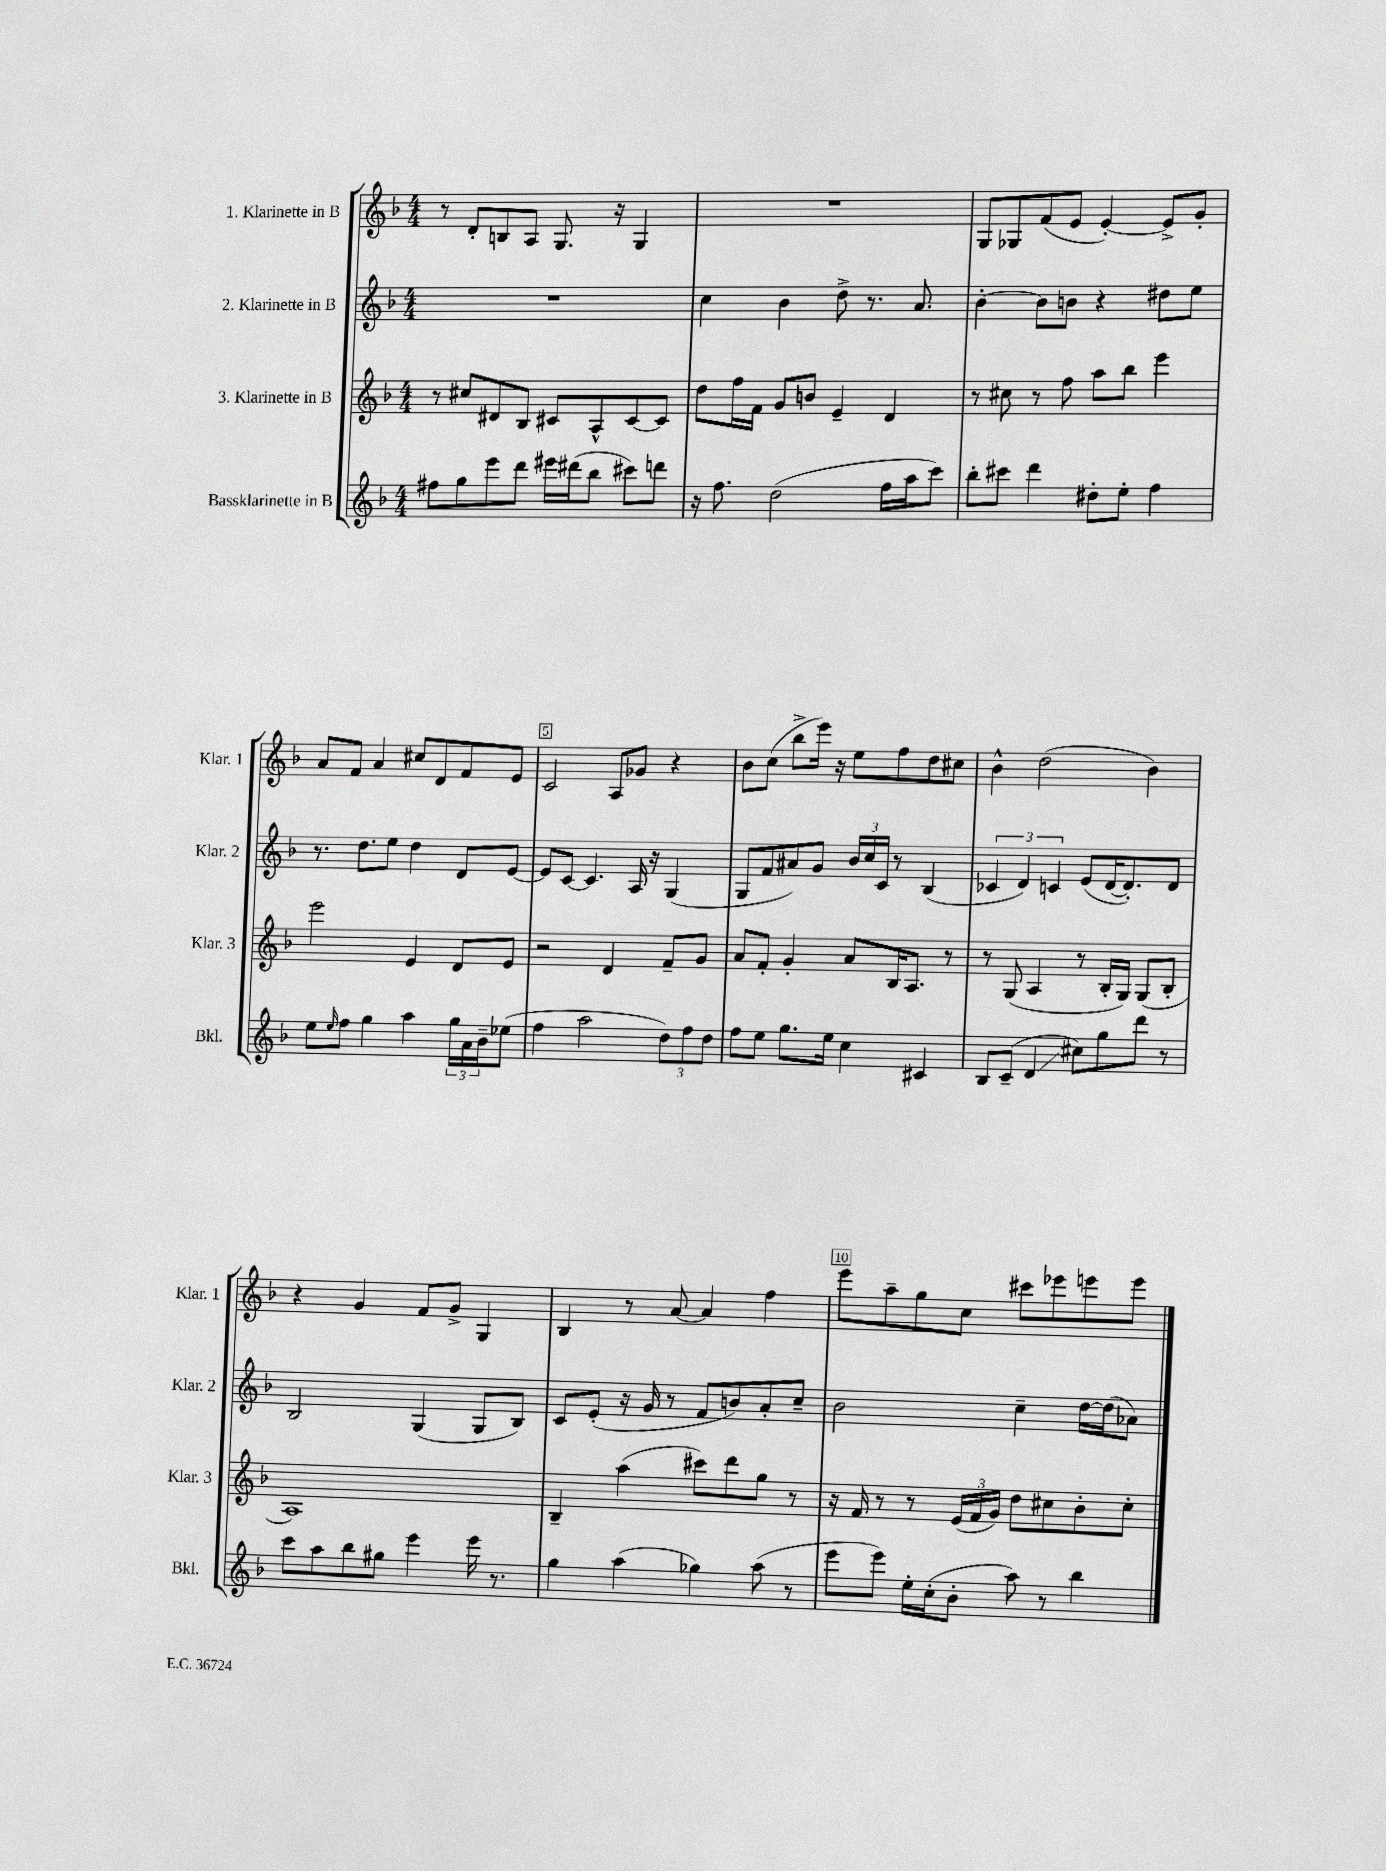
<<
\new StaffGroup <<
\new Staff = "s0" \with { instrumentName = "1. Klarinette in B" shortInstrumentName = "Klar. 1" } {
    \clef treble \key f \major \numericTimeSignature \time 4/4
    r8 d'8-. b8 a8 g8. r16 g4 |
    R1 |
    g8 ges8 f'8( e'8 e'4~-.) e'8-> g'8-. |
    a'8 f'8 a'4 cis''8 d'8 f'8 e'8 |
    c'2 a8 ges'8 r4 |
    bes'8 c''8( bes''8-> e'''16) r16 e''8 f''8 d''8 cis''8 |
    bes'4-^ d''2( bes'4) |
    r4 g'4 f'8 g'8-> g4 |
    bes4 r8 a'8~ a'4 f''4 |
    e'''8 a''8-- g''8 c''8 cis'''8 ees'''8 e'''8 e'''8 \bar "|." |
}
\new Staff = "s1" \with { instrumentName = "2. Klarinette in B" shortInstrumentName = "Klar. 2" } {
    \clef treble \key f \major \numericTimeSignature \time 4/4
    R1 |
    c''4 bes'4 d''8-> r8. a'8. |
    bes'4~-. bes'8 b'8 r4 dis''8 e''8 |
    r8. d''8. e''8 d''4 d'8 e'8~ |
    e'8 c'8~ c'4. a16 r16 g4( |
    g8 f'8 ais'8) g'8 \tuplet 3/2 { bes'16 c''16 c'16 } r8 bes4( |
    \tuplet 3/2 { ces'4 d'4) c'4 } e'8( d'16~ d'8.-.) d'8 |
    bes2 g4( g8 bes8) |
    c'8 e'8-.( r16 g'16 r8 f'8 b'8) a'8-. c''8-- |
    bes'2 c''4-- d''16~ d''16( aes'8) \bar "|." |
}
\new Staff = "s2" \with { instrumentName = "3. Klarinette in B" shortInstrumentName = "Klar. 3" } {
    \clef treble \key f \major \numericTimeSignature \time 4/4
    r8 cis''8 dis'8 bes8 cis'8 a8-^ cis'8~ cis'8 |
    d''8 f''16 f'16 g'8 b'8 e'4-- d'4 |
    r8 cis''8 r8 f''8 a''8 bes''8 e'''4 |
    e'''2 e'4 d'8 e'8 |
    r2 d'4 f'8-- g'8 |
    a'8 f'8-. g'4-. a'8 bes16 a8. r8 |
    r8 g8( a4 r8 bes16-. g16) g8( bes8-. |
    a1) |
    bes4-- a''4( cis'''8) d'''8 g''8 r8 |
    r16 f'16 r8 r8 \tuplet 3/2 { e'16( f'16 g'16) } d''8 cis''8 bes'8-. cis''8-. \bar "|." |
}
\new Staff = "s3" \with { instrumentName = "Bassklarinette in B" shortInstrumentName = "Bkl." } {
    \clef treble \key f \major \numericTimeSignature \time 4/4
    fis''8 g''8 e'''8 d'''8 eis'''16 dis'''16( bes''8 cis'''8) d'''8 |
    r16 f''8. d''2( f''16 a''16 c'''8) |
    bes''8-. cis'''8 d'''4 dis''8-. e''8-. f''4 |
    e''8 \grace { e''16 } f''8 g''4 a''4 \tuplet 3/2 { g''16 a'16 bes'16-- } ees''8( |
    f''4 a''2 \tuplet 3/2 { d''8) f''8 d''8 } |
    f''8 e''8 g''8. e''16 c''4 cis'4 |
    bes8 c'8--( d'4\glissando cis''8) g''8 d'''8 r8 |
    c'''8 a''8 bes''8 gis''8 e'''4 e'''16 r8. |
    g''4 a''4( ges''4) a''8( r8 |
    e'''8 e'''8) e''16-. c''16-.( bes'8-. a''8) r8 bes''4 \bar "|." |
}
>>
>>
\layout { \context { \Score \override BarNumber.break-visibility = ##(#f #t #t) barNumberVisibility = #(every-nth-bar-number-visible 5) \override BarNumber.stencil = #(make-stencil-boxer 0.1 0.3 ly:text-interface::print) } }
